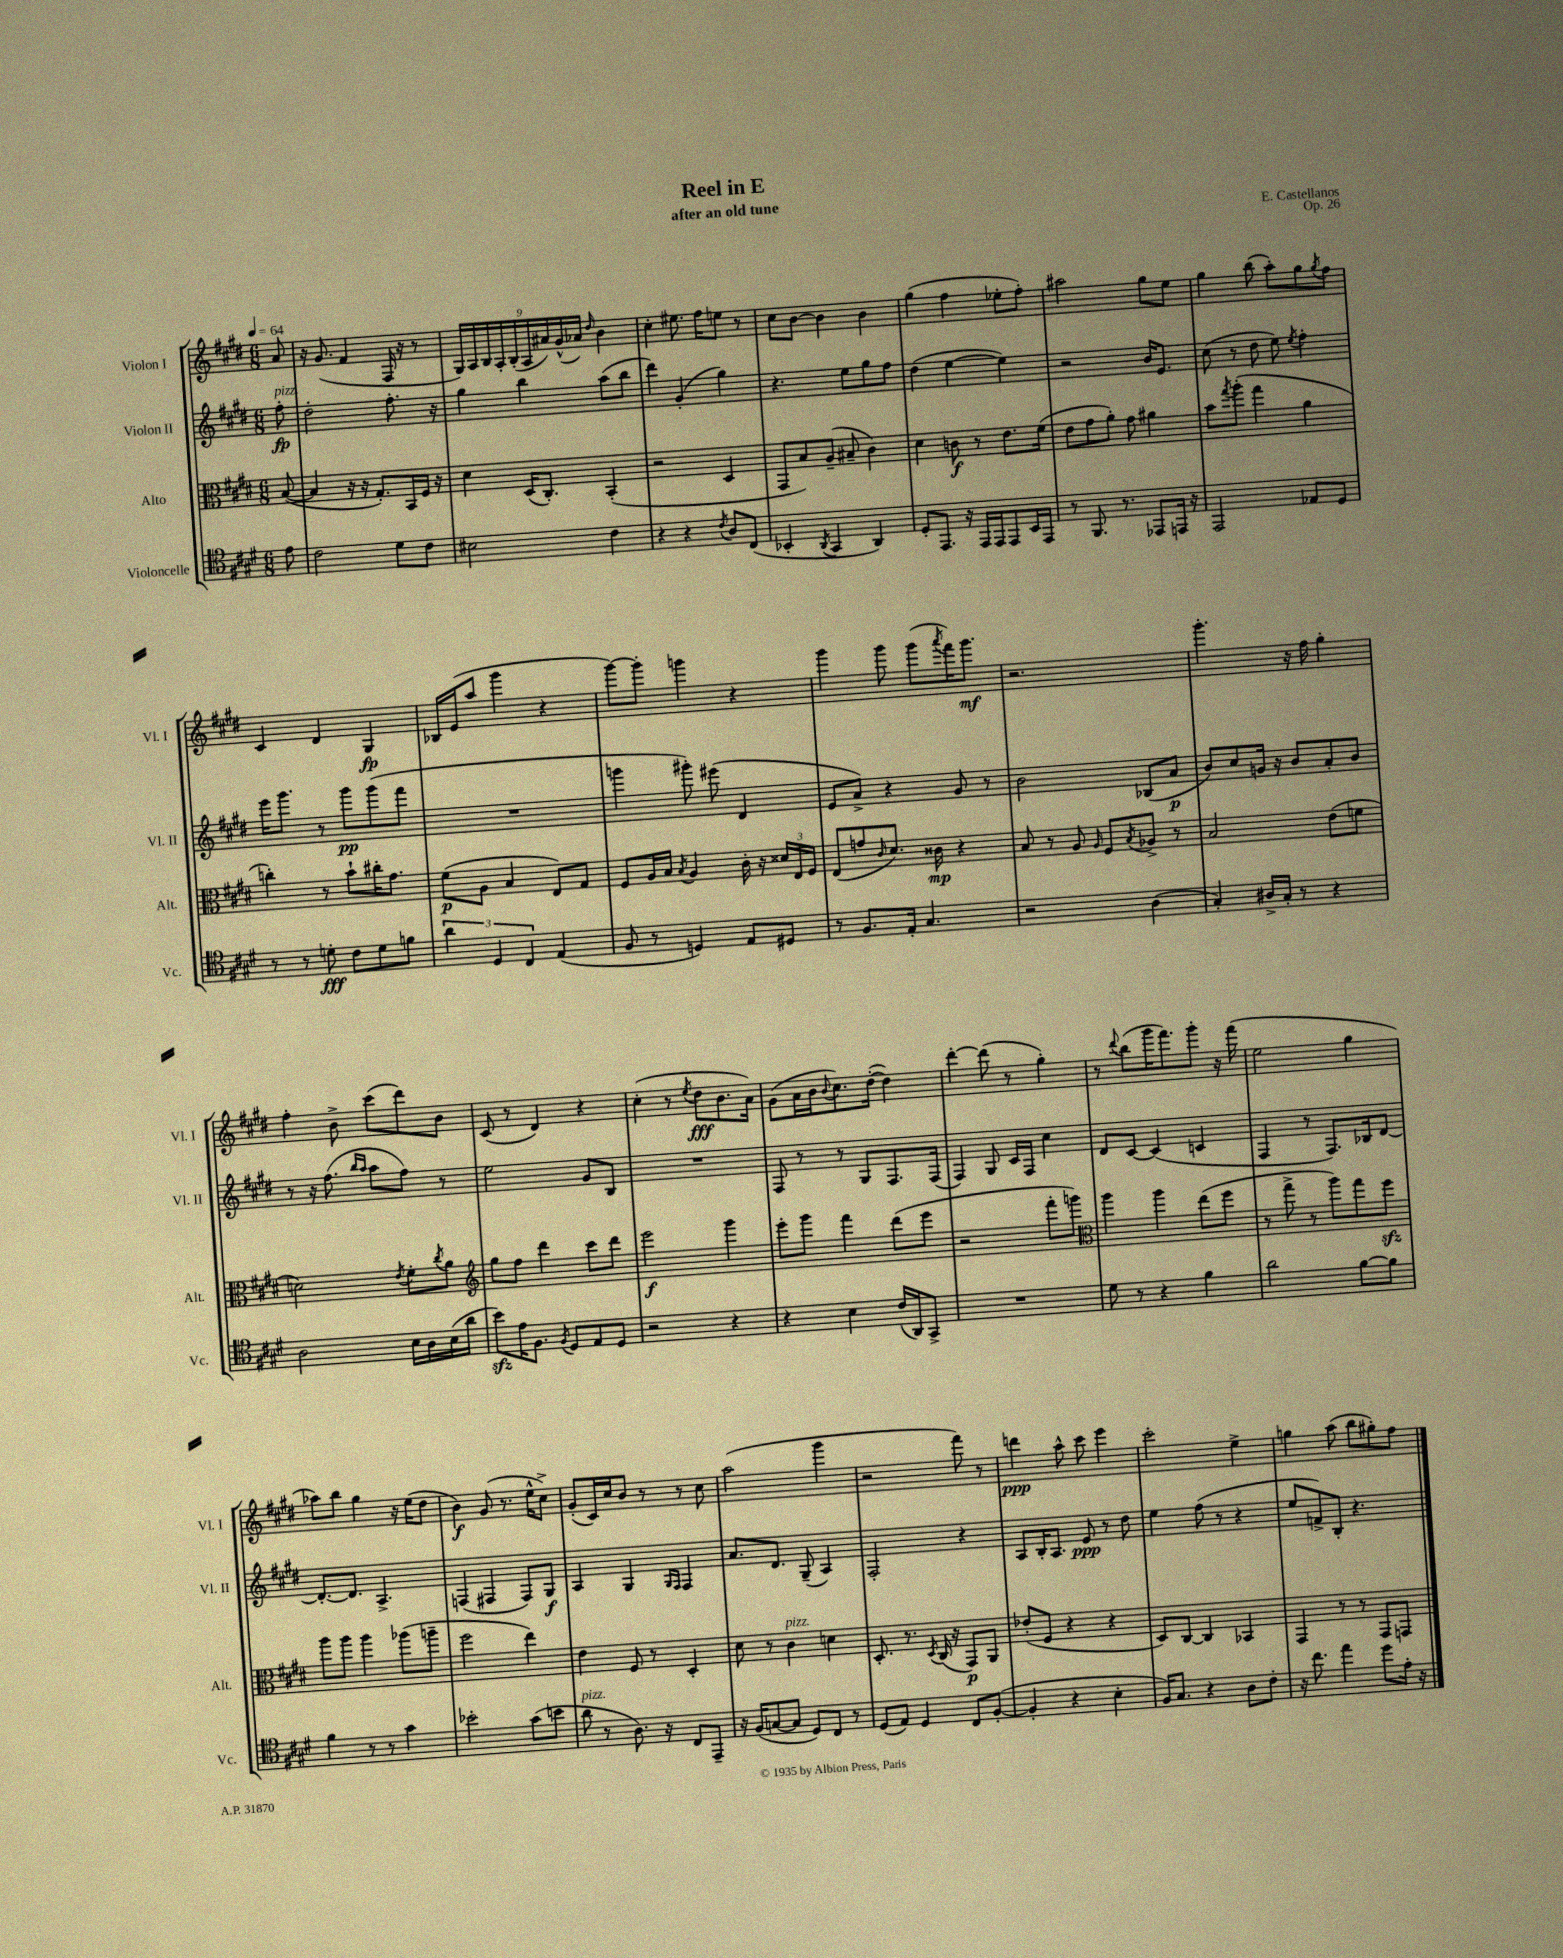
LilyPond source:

\header { title = "Reel in E" composer = "E. Castellanos" subtitle = "after an old tune" opus = "Op. 26" }
<<
\new StaffGroup <<
\new Staff = "s0" \with { instrumentName = "Violon I" shortInstrumentName = "Vl. I" } {
    \clef treble \key e \major \numericTimeSignature \time 6/8 \partial 8 \tempo 4 = 64
    a'8 |
    r16 gis'8.( fis'4 fis16 r16 r8 |
    \tuplet 9/8 { gis16) a16 b16 a16-. b16-.( a16 ais'16) gis'16-^( aes'16) } \grace { dis''16 } b'4 |
    cis''4-. eis''8. fis''16 e''8 r8 |
    cis''8 b'8~ b'4 b'4 |
    gis''4( fis''4 ees''8-. fis''8-.) |
    ais''2 gis''8 e''8 |
    gis''4 b''8( a''8-.) gis''8 \acciaccatura { gis''8 } fis''8 |
    cis'4 dis'4 gis4\fp |
    bes16 e'16( a''8 gis'''4 r4 |
    gis'''8~) gis'''8-. g'''4 r4 |
    gis'''4 gis'''8 gis'''8( \acciaccatura { a'''8 } fis'''16) gis'''8.\mf |
    r2. |
    gis'''4.-. r16 fis''16 gis''4-. |
    fis''4-. b'8-> cis'''8( dis'''8) b'8 |
    cis'8( r8 dis'4) r4 |
    cis''4-.( r8 \acciaccatura { e''8 } dis''8\fff b'8. a'16) |
    gis'8( a'16 b'16 \appoggiatura { b'8 } cis''8.) dis''16~-.( dis''4) |
    dis'''4~-. dis'''8( r8 gis''4-.) |
    r8 \appoggiatura { dis'''8 } b''8( gis'''16 fis'''8.) gis'''8-. r16 fis'''16( |
    e''2 gis''4 |
    aes''8) b''8 gis''4 r16 e''16( dis''8 |
    b'4\f) gis'8( r8. e''16-^ cis''8->) |
    gis'8-.( cis'16) cis''16 b'8 r8 r8 cis''8 |
    a''2( gis'''4 |
    r2 fis'''8) r8 |
    d'''4\ppp a''8-^ cis'''8 e'''4 |
    cis'''2-. e''4-> |
    g''4 a''8( b''8 gis''8-.) fis''8 \bar "|." |
}
\new Staff = "s1" \with { instrumentName = "Violon II" shortInstrumentName = "Vl. II" } {
    \clef treble \key e \major \numericTimeSignature \time 6/8 \partial 8
    fis''8-.\fp^\markup { \italic "pizz." } |
    dis''2-. fis''8.-. r16 |
    gis''4 b''4 a''8( b''8 |
    dis'''4) gis'4-.( gis''4) |
    r4. e''8 gis''8 fis''8 |
    dis''4( e''4~ e''4) |
    r2 b'16 e'8. |
    cis''8( r8 dis''8 e''8) \acciaccatura { e''8 } fis''4-. |
    e'''16 gis'''8. r8 gis'''8\pp gis'''8( fis'''8 |
    R2. |
    g'''4 gis'''8-.) eis'''8( dis'4 |
    e'8 a'8->) r4 gis'8 r8 |
    b'2 bes8( a'8\p |
    b'8) cis''8 g'16 r16 b'8 a'8-. b'8 |
    r8 r16 fis''8.( \grace { b''16 a''16 } a''8 fis''8) r8 |
    e''2 gis'8 b8 |
    R2. |
    fis8 r8 r8 gis8 fis8. fis16( |
    fis4) gis8 cis'16 fis16 cis''4 |
    dis'8 cis'8~ cis'4( c'4 |
    fis4 r8 fis8.) bes16 dis'8~ |
    dis'8.~-. dis'8. a4.-> |
    f4( fis4 fis8) gis8\f |
    a4 gis4 \grace { gis16 fis16 } fis4 |
    a'8. dis'8. gis8--( a4) |
    fis2-. r4 |
    a8 b16-. a8. e'8\ppp r8 dis''8 |
    e''4 fis''8( r8 r4 |
    e''8 f'8->) b8-. r4. \bar "|." |
}
\new Staff = "s2" \with { instrumentName = "Alto" shortInstrumentName = "Alt." } {
    \clef alto \key e \major \numericTimeSignature \time 6/8 \partial 8
    b8~( |
    b4 r16 r16 gis8.-.) b,16 fis16 r16 |
    dis'4 dis16( cis8.-.) b,4-.( |
    r2 dis4 |
    gis,8 b8) a8--( bis8-- cis'4) |
    dis'4 c'8\f r8 e'8. fis'16( |
    e'8 gis'8 a'8-.) gis'8 ais'4 |
    b'8 \acciaccatura { gis''8 } a''8-.( gis''4 a'4 |
    c''4-.) r8 b'8-! cis''16-. gis'8. |
    fis'8\p( a8 b4 e8) gis8 |
    fis8 a16 b16 \acciaccatura { b8 } a4 cis'16-. r16 \tuplet 3/2 { disis'16 e16 fis16 } |
    e8( g'8 \grace { cis'16 } dis'8.) cisis'16\mp r4 |
    b8 r8 a8 \grace { a16 } fis8 \acciaccatura { b8 } aes8-> r8 |
    b2 e'8( f'8 |
    d'2) \acciaccatura { e'8 } fis'8-. \acciaccatura { cis''8 } a'8 |
    \clef treble gis''8 fis''8 dis'''4 cis'''8 dis'''8 |
    e'''2\f gis'''4 |
    e'''8-. gis'''8 fis'''4 dis'''8( e'''8 |
    r2 fis'''8-. g'''8) |
    \clef alto a''4 a''4 e''8( fis''8 |
    r8 gis''8-> r8 a''8) gis''8 fis''8\sfz |
    a''8 a''8 a''4 aes''8( a''8-- |
    fis''2 e''4) |
    e'4 fis8 r8 dis4-. |
    dis'8 r8 cis'4^\markup { \italic "pizz." } d'4 |
    dis8.-. r8. \acciaccatura { dis8 } cis16( r16 gis,8\p) a,8 |
    ees'8-.( fis8 r4 r4 |
    dis8) cis8~ cis4 bes,4 |
    gis,4 r8 r8 gis,8 g,8 \bar "|." |
}
\new Staff = "s3" \with { instrumentName = "Violoncelle" shortInstrumentName = "Vc." } {
    \clef tenor \key e \major \numericTimeSignature \time 6/8 \partial 8
    e'8 |
    cis'2 dis'8 cis'8 |
    bis2 cis'4 |
    r4 r4 \acciaccatura { cis'8 } a8 cis8( |
    bes,4-. \acciaccatura { a,8 } gis,4 a,4) |
    dis8-. e,8. r16 e,16 e,16 e,8 b,16 e,16 |
    r8 fis,8. r8. ees,8 e,16 r16 |
    e,2 ees8 dis8 |
    r8 r8 d'8-.\fff cis'8 d'8 f'8 |
    \tuplet 3/2 { a'4 dis4 cis4 } e4( |
    fis8 r8 d4) e8 dis8 |
    r8 fis8. e16-. gis4. |
    r2 a4( |
    gis4-.) ais16-> gis16-. r8 r4 |
    a2 b16 a16 b16( a'16 |
    b'8\sfz) e'16 fis8. \acciaccatura { fis8 } dis8 e8 dis8 |
    r2 r4 |
    r4 b4 cis'16( a,16) gis,8-> |
    R2. |
    dis'8 r8 r4 fis'4 |
    a'2 fis'8~ fis'8 |
    fis'4 r8 r8 gis'4 |
    bes'2-. gis'8( b'8 |
    a'8^\markup { \italic "pizz." } r8 a8.) r16 cis8 e,8-- |
    r16 fis16( g8~ g8 dis8) cis8 r8 |
    dis8( e8) dis4 cis8 fis8~-.( |
    fis4-. r4 b4-. |
    fis16) gis8. r4 a8 cis'8-. |
    r16 cis''8. e''4 dis''8 e'16-. r16 \bar "|." |
}
>>
>>
\layout { \context { \Score \remove "Bar_number_engraver" } }
